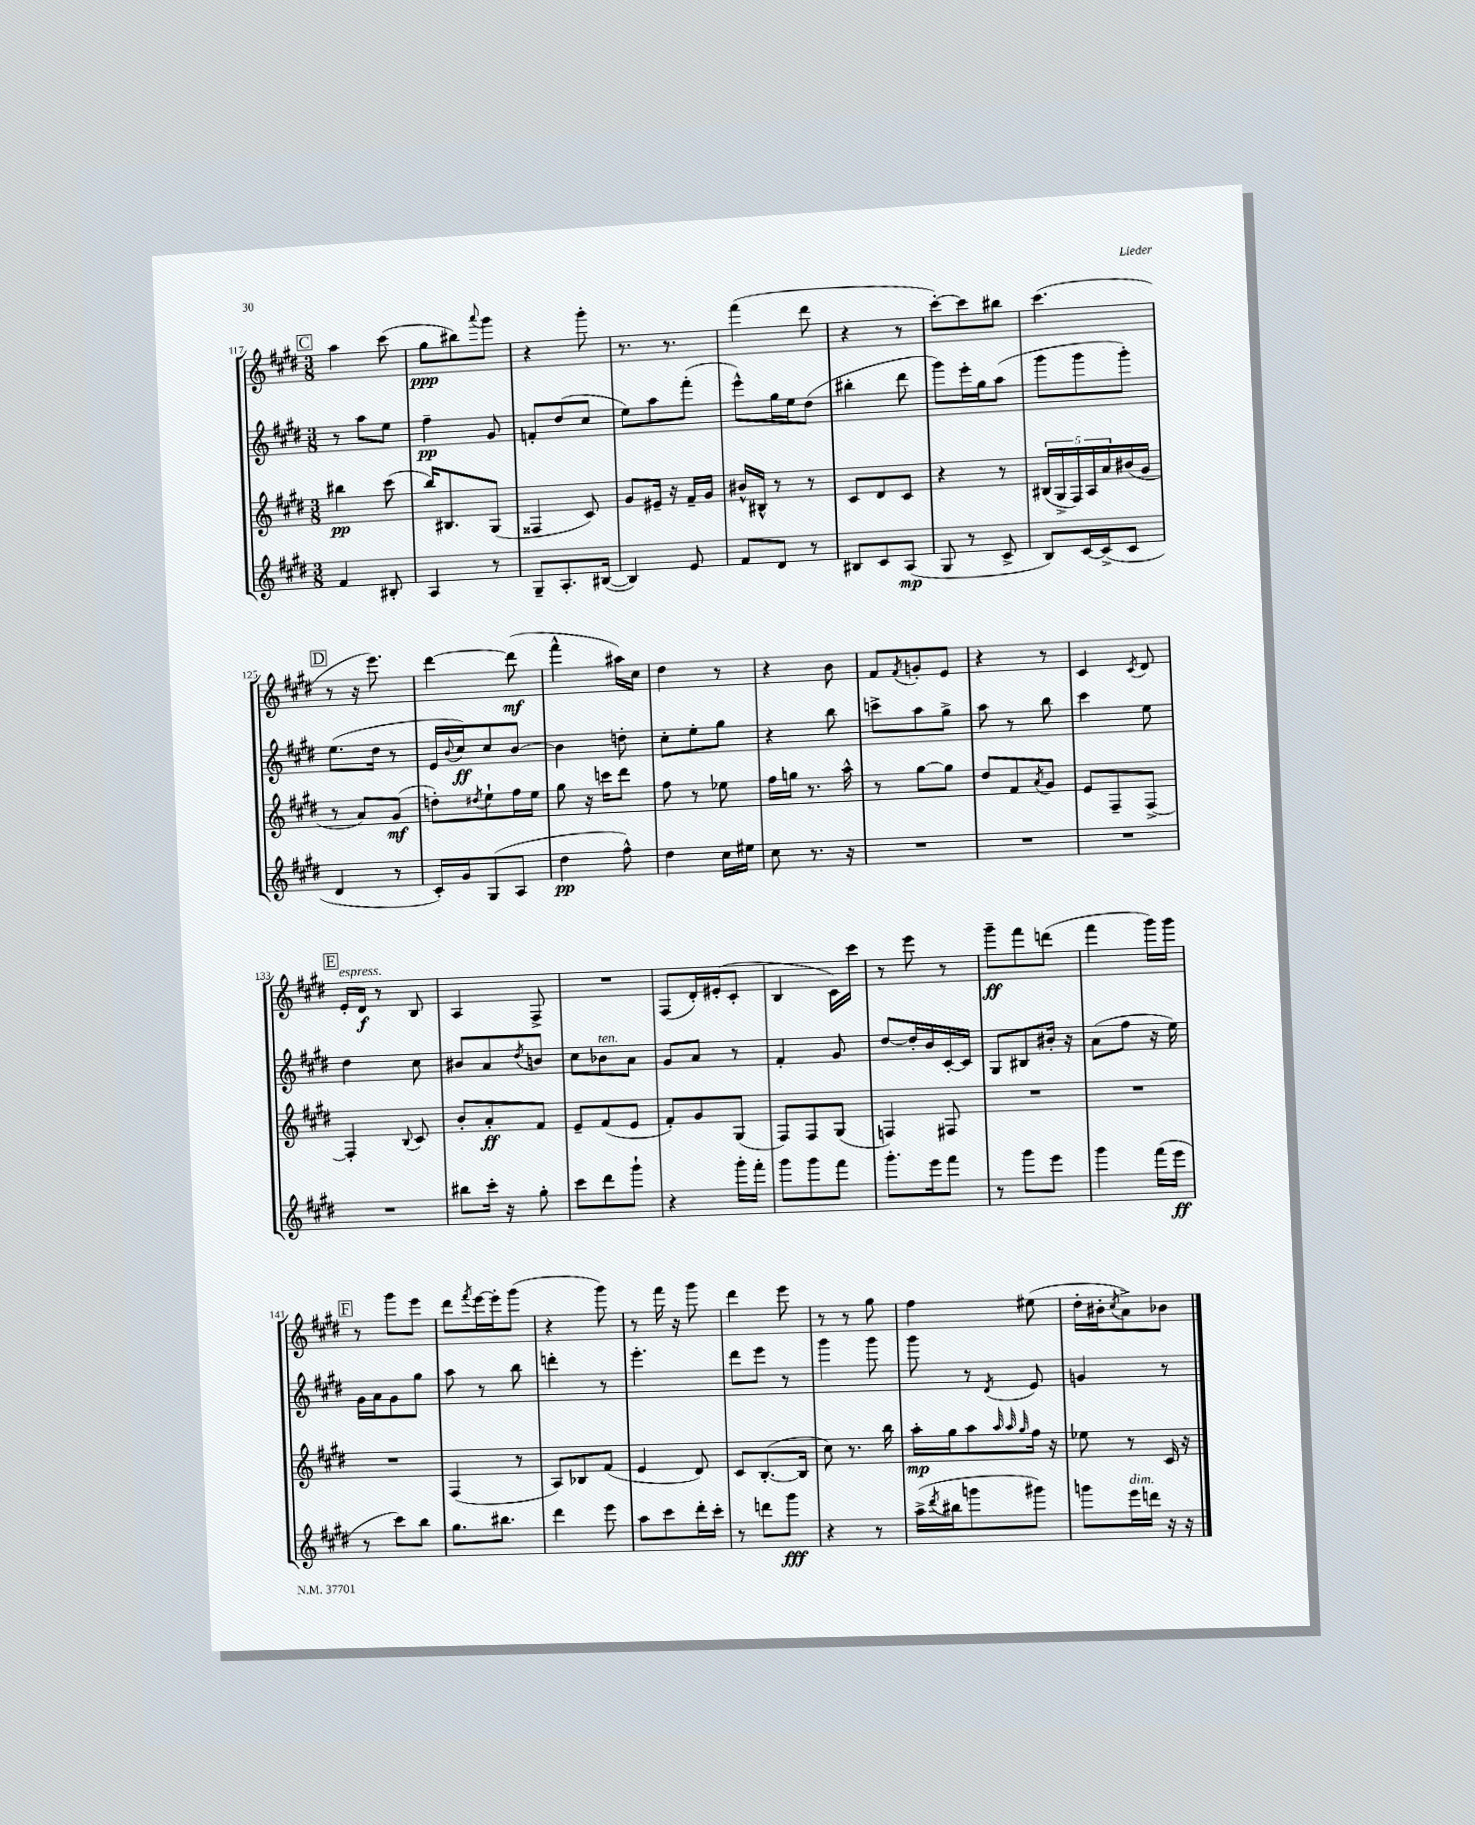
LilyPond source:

<<
\new StaffGroup <<
\new Staff = "s0" {
    \clef treble \key e \major \numericTimeSignature \time 3/8
    \mark \markup { \box "C" } a''4 cis'''8( |
    gis''8\ppp bis''8) \appoggiatura { a'''8 } gis'''8 |
    r4 gis'''8-. |
    r8. r8. |
    fis'''4( dis'''8 |
    r4 r8 |
    cis'''8~-.) cis'''8 bis''8 |
    cis'''4.( |
    \mark \markup { \box "D" } r8 r16 e'''8.) |
    dis'''4~ dis'''8\mf( |
    fis'''4-^ ais''16) cis''16 |
    dis''4 r8 |
    r4 b'8 |
    fis'8 \acciaccatura { fis'8 } g'8-. e'8 |
    r4 r8 |
    cis'4 \acciaccatura { cis'8 } dis'8 |
    \mark \markup { \box "E" } e'16-.^\markup { \italic "espress." } dis'16\f r8 b8 |
    a4 fis8-> |
    R4. |
    fis8( dis'16-.) eis'16-.( cis'8-. |
    b4 cis'16) cis'''16 |
    r8 e'''8 r8 |
    gis'''8--\ff fis'''8 d'''8( |
    fis'''4 gis'''16) gis'''16 |
    \mark \markup { \box "F" } r8 gis'''8 e'''8 |
    dis'''8 \acciaccatura { fis'''8 } e'''16~ e'''16-. gis'''8( |
    r4 gis'''8) |
    r8 fis'''16 r16 gis'''8 |
    dis'''4 e'''8 |
    r8 r8 gis''8 |
    fis''4 eis''8( |
    dis''16-. bis'16-. \acciaccatura { cis''8 } a'8->) bes'8 \bar "|." |
}
\new Staff = "s1" {
    \clef treble \key e \major \numericTimeSignature \time 3/8
    \mark \markup { \box "C" } r8 a''8 e''8 |
    fis''4--\pp gis'8 |
    f'8-. dis''8( cis''8 |
    e''8) a''8 fis'''8-.( |
    e'''8-^) gis''16 e''16 dis''8( |
    bis''4-. dis'''8 |
    gis'''8) e'''16-. gis''16 a''8( |
    gis'''8 gis'''8 gis'''8-.) |
    \mark \markup { \box "D" } e''8.( dis''16 r8 |
    e'16 \appoggiatura { b'8 } cis''16\ff) cis''8 b'8~ |
    b'4 d''8-. |
    cis''8-. e''8-. gis''8 |
    r4 b''8 |
    c'''8-> a''8 gis''8-> |
    a''8 r8 b''8 |
    cis'''4 e''8 |
    \mark \markup { \box "E" } dis''4 cis''8 |
    bis'8 a'8 \acciaccatura { dis''8 } b'8 |
    cis''8 bes'8^\markup { \italic "ten." } a'8 |
    gis'8 a'8 r8 |
    fis'4-. gis'8 |
    dis''8~ dis''16-. b'16 cis'16~-. cis'16 |
    gis8 bis8 bis'16-. r16 |
    a'8( fis''8 r16 e''16) |
    \mark \markup { \box "F" } gis'16 a'16 gis'8 gis''8 |
    a''8 r8 b''8 |
    d'''4-. r8 |
    e'''4.-. |
    dis'''8 e'''8 r8 |
    gis'''4 gis'''8 |
    gis'''8 r8 \acciaccatura { dis'8 } e'8 |
    g'4 r8 \bar "|." |
}
\new Staff = "s2" {
    \clef treble \key e \major \numericTimeSignature \time 3/8
    \mark \markup { \box "C" } bis''4\pp cis'''8( |
    b''16) bis8. gis8( |
    fisis4 cis'8) |
    gis'8 eis'16-- r16 fis'16-- gis'16 |
    bis'16-^ bis16-^ r8 r8 |
    cis'8 dis'8 cis'8 |
    r4 r8 |
    \tuplet 5/4 { bis16( gis16-> fis16) a16 a'16 } bis'16( gis'16 |
    \mark \markup { \box "D" } r8 a'8) gis'8\mf( |
    d''8-.) \acciaccatura { dis''8 } e''8-! fis''16 e''16 |
    gis''8 r16 c'''16 dis'''8 |
    fis''8 r8 ees''8 |
    fis''16 g''16 r8. a''16-^ |
    r8 gis''8~ gis''8 |
    dis''8 fis'8 \acciaccatura { a'8 } gis'8 |
    e'8 fis8-- fis8~-> |
    \mark \markup { \box "E" } fis4-. \appoggiatura { b8 } cis'8 |
    b'8-. a'8-.\ff fis'8 |
    e'8-- fis'8( e'8 |
    fis'8-.) gis'8 gis8( |
    fis8) fis8 gis8( |
    f4) fis8 |
    R4. |
    R4. |
    \mark \markup { \box "F" } R4. |
    fis4( r8 |
    a8) bes8 fis'8( |
    e'4 dis'8) |
    cis'8 b8.~-.( b16 |
    cis''8) r8. b''16 |
    a''16-.\mp gis''16 a''8 \grace { a''32 a''32 gis''32 } fis''16 r16 |
    ees''8 r8 cis'16 r16 \bar "|." |
}
\new Staff = "s3" {
    \clef treble \key e \major \numericTimeSignature \time 3/8
    \mark \markup { \box "C" } fis'4 bis8-. |
    a4 r8 |
    gis8-- a8.-. bis16~( |
    bis4) e'8 |
    fis'8 dis'8 r8 |
    bis8 cis'8 a8\mp( |
    gis8 r8 cis'8-> |
    b8) cis'16~ cis'16->( cis'8 |
    \mark \markup { \box "D" } dis'4 r8 |
    cis'16-.) gis'16 gis8( a8 |
    dis''4\pp fis''8-^) |
    dis''4 cis''16 eis''16 |
    cis''8 r8. r16 |
    R4. |
    R4. |
    R4. |
    \mark \markup { \box "E" } R4. |
    bis''8 cis'''16-. r16 gis''8-. |
    cis'''8 dis'''8 gis'''8-! |
    r4 gis'''16-. fis'''16-. |
    gis'''8 gis'''8 fis'''8 |
    gis'''8.-. e'''16 fis'''8 |
    r8 gis'''8 e'''8 |
    gis'''4 fis'''16( e'''16\ff |
    \mark \markup { \box "F" } r8 cis'''8) b''8 |
    gis''8. bis''8. |
    dis'''4 e'''8 |
    a''8 cis'''8 dis'''16-. cis'''16-. |
    r8 d'''8 gis'''8\fff |
    r4 r8 |
    a''16->( \acciaccatura { dis'''8 } bis''16 g'''8 gis'''8) |
    g'''8 e'''16^\markup { \italic "dim." } d'''16 r16 r16 \bar "|." |
}
>>
>>
\layout { \context { \Score currentBarNumber = #117 } }
